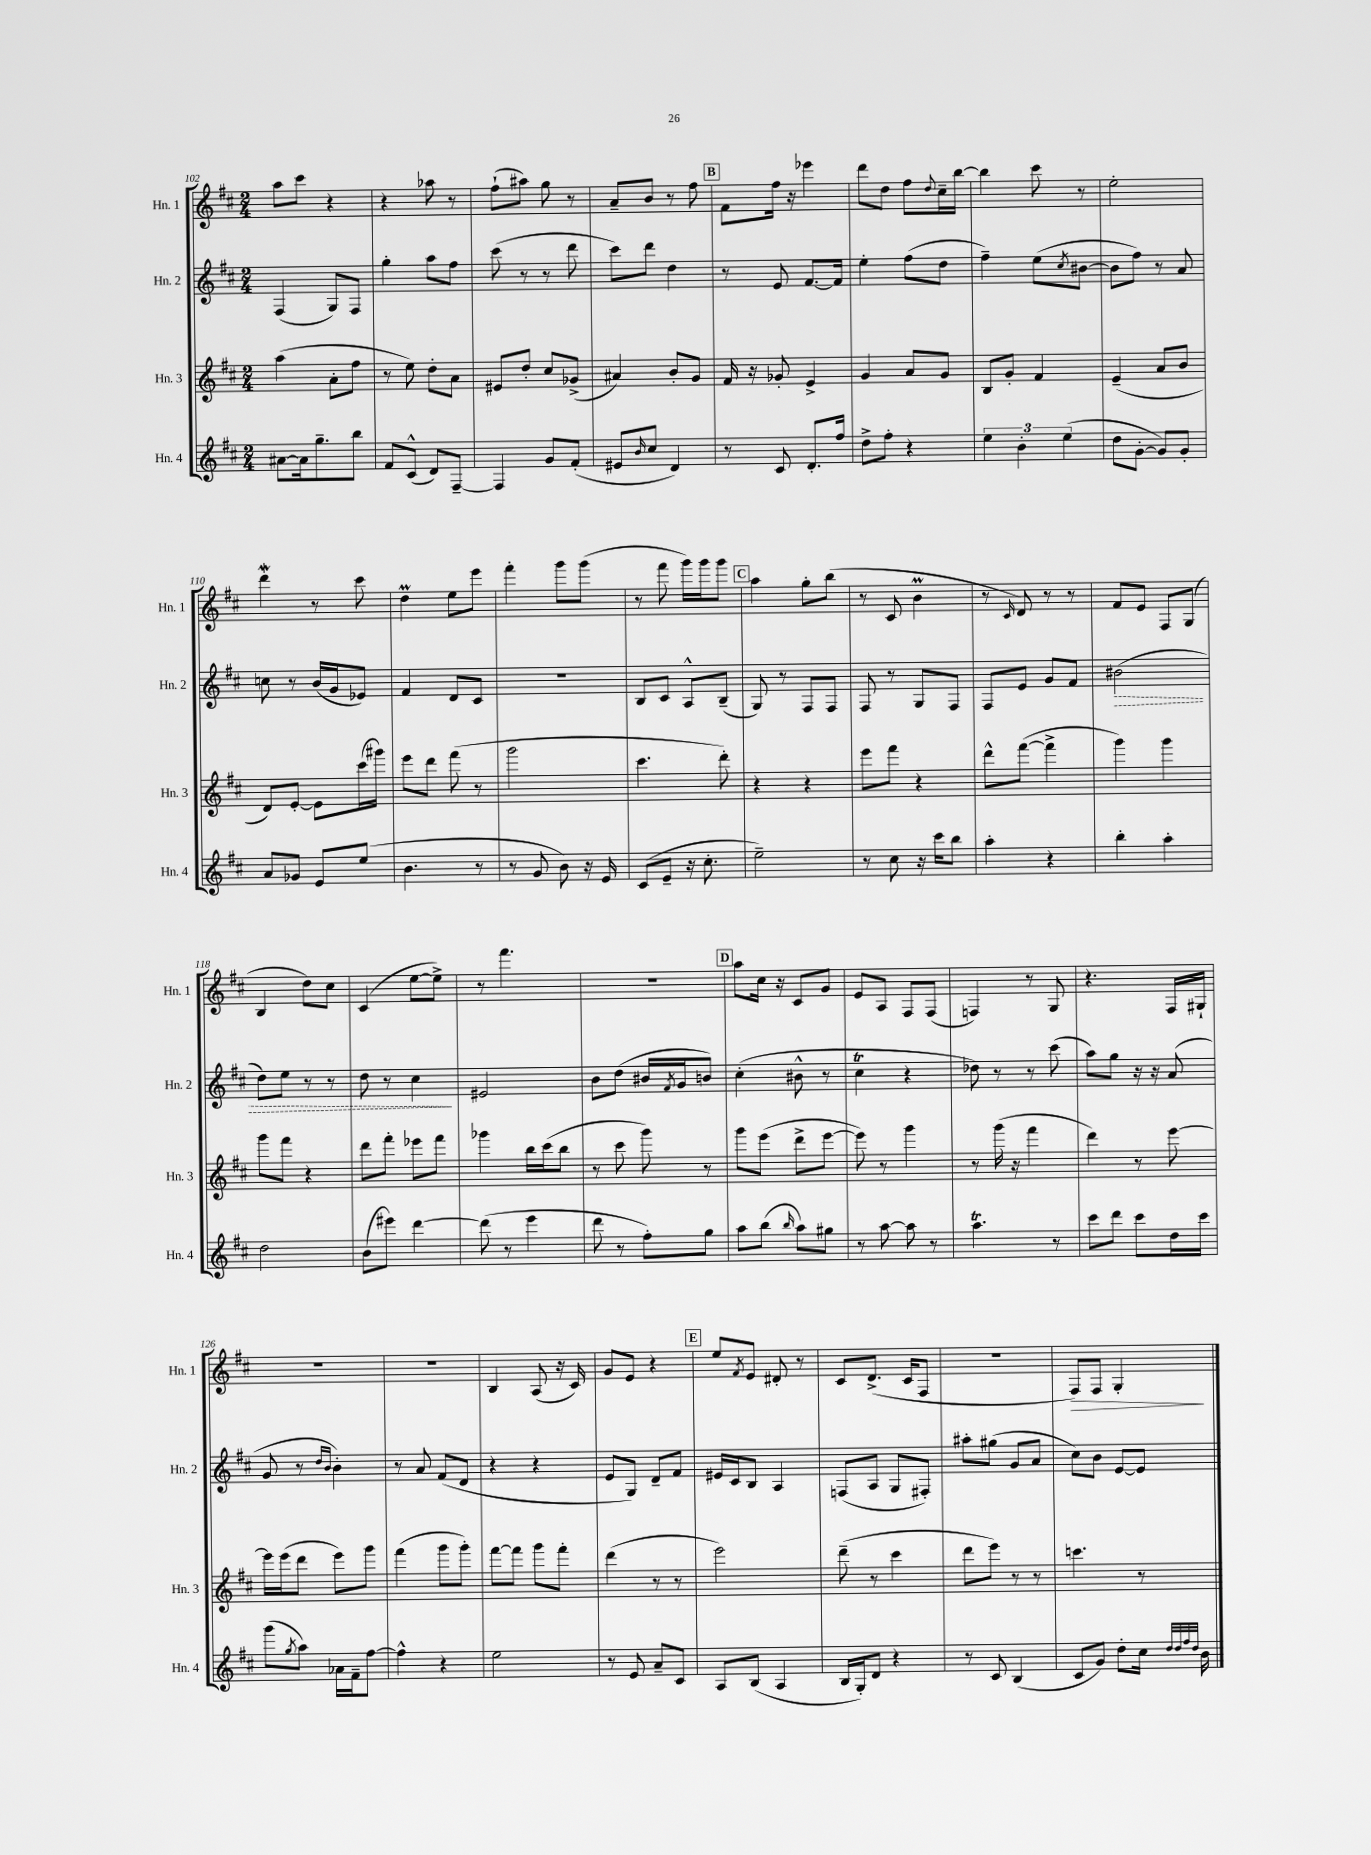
<<
\new StaffGroup <<
\new Staff = "s0" \with { instrumentName = "Hn. 1" shortInstrumentName = "Hn. 1" } {
    \clef treble \key d \major \numericTimeSignature \time 2/4
    a''8 cis'''8 r4 |
    r4 aes''8 r8 |
    fis''8-!( ais''8) g''8 r8 |
    a'8-- b'8 r8 fis''8 |
    \mark \markup { \box "B" } fis'8 fis''16 r16 ees'''4 |
    d'''8 d''8 fis''8 \appoggiatura { d''8 } cis''16-- b''16~ |
    b''4 cis'''8 r8 |
    e''2-. |
    d'''4\mordent r8 cis'''8 |
    d''4\prall e''8 e'''8 |
    fis'''4-. g'''8 g'''8( |
    r8 fis'''8 g'''16) g'''16 g'''8 |
    \mark \markup { \box "C" } a''4 g''8-. b''8( |
    r8 cis'8 b'4\prall |
    r8 \grace { cis'16 } d'8) r8 r8 |
    fis'8 e'8 fis8 g8( |
    b4 d''8) cis''8 |
    cis'4( e''8~ e''8->) |
    r8 fis'''4. |
    r2 |
    \mark \markup { \box "D" } a''8 cis''16 r16 cis'8 g'8 |
    e'8 a8 fis8 fis8( |
    f4) r8 g8 |
    r4. fis16 gis16-! |
    R2 |
    r2 |
    b4 a8( r16 cis'16) |
    g'8 e'8 r4 |
    \mark \markup { \box "E" } e''8 \acciaccatura { fis'8 } e'8 dis'8-. r8 |
    cis'8 d'8.->( cis'16 fis8 |
    r2 |
    fis8\>) fis8 g4-.\! \bar "|." |
}
\new Staff = "s1" \with { instrumentName = "Hn. 2" shortInstrumentName = "Hn. 2" } {
    \clef treble \key d \major \numericTimeSignature \time 2/4
    fis4( g8) fis8 |
    g''4-. a''8 fis''8 |
    cis'''8( r8 r8 d'''8 |
    cis'''8) d'''8 d''4 |
    \mark \markup { \box "B" } r8 e'8 fis'8.~ fis'16 |
    e''4-. fis''8( d''8 |
    fis''4--) e''8( \acciaccatura { cis''8 } bis'8~ |
    bis'8 fis''8) r8 a'8 |
    c''8 r8 b'16( g'16 ees'8) |
    fis'4 d'8 cis'8 |
    r2 |
    b8 cis'8 a8-^ b8--( |
    \mark \markup { \box "C" } g8) r8 fis8 fis8 |
    fis8 r8 g8 fis8 |
    fis8 e'8 g'8 fis'8 |
    \once \override Hairpin.style = #'dashed-line bis'2\>( |
    d''8) e''8 r8 r8 |
    d''8 r8 cis''4\! |
    eis'2 |
    b'8 d''8( bis'16 \acciaccatura { fis'8 } g'16 b'8) |
    \mark \markup { \box "D" } cis''4-.( bis'8-^ r8 |
    cis''4\trill r4 |
    des''8) r8 r8 cis'''8( |
    a''8) g''8 r16 r16 a'8( |
    g'8 r8 \grace { d''16 b'16 } b'4-.) |
    r8 a'8 fis'8( d'8 |
    r4 r4 |
    e'8 g8) d'8-- fis'8 |
    \mark \markup { \box "E" } eis'16 cis'16 b8 a4 |
    f8( a8 g8 fis8-.) |
    ais''8-. gis''8( g'8 a'8 |
    cis''8) b'8 e'8~ e'8 \bar "|." |
}
\new Staff = "s2" \with { instrumentName = "Hn. 3" shortInstrumentName = "Hn. 3" } {
    \clef treble \key d \major \numericTimeSignature \time 2/4
    a''4( a'8-. fis''8 |
    r8 e''8) d''8-. a'8 |
    eis'8 d''8-. cis''8 ges'8->( |
    ais'4) b'8-. g'8 |
    \mark \markup { \box "B" } fis'16 r16 ges'8-. e'4-> |
    g'4 a'8 g'8 |
    b8 g'8-. fis'4 |
    e'4--( a'8 b'8 |
    d'8) e'8~-. e'8 cis'''16( gis'''16) |
    e'''8 d'''8 fis'''8( r8 |
    g'''2 |
    cis'''4. d'''8-.) |
    \mark \markup { \box "C" } r4 r4 |
    e'''8 fis'''8 r4 |
    d'''8-^ fis'''8~( fis'''4-> |
    g'''4) g'''4 |
    g'''8 fis'''8 r4 |
    d'''8 fis'''8-. ees'''8 fis'''8 |
    ges'''4 b''16 cis'''16( b''8 |
    r8 cis'''8 g'''8) r8 |
    \mark \markup { \box "D" } g'''8 e'''8( d'''8-> e'''8~ |
    e'''8) r8 g'''4 |
    r8 g'''16( r16 fis'''4 |
    d'''4) r8 e'''8~ |
    e'''16 e'''16( d'''8 e'''8) g'''8 |
    fis'''4( g'''8 g'''8-.) |
    fis'''8~ fis'''8 g'''8 fis'''8-. |
    d'''4( r8 r8 |
    \mark \markup { \box "E" } e'''2) |
    d'''8--( r8 cis'''4 |
    d'''8 e'''8) r8 r8 |
    c'''4. r8 \bar "|." |
}
\new Staff = "s3" \with { instrumentName = "Hn. 4" shortInstrumentName = "Hn. 4" } {
    \clef treble \key d \major \numericTimeSignature \time 2/4
    ais'8~ ais'16 g''8.-- b''8 |
    fis'8 cis'8-^( d'8) fis8~-- |
    fis4 g'8 fis'8-.( |
    eis'8 \grace { b'16 } cis''8 d'4) |
    \mark \markup { \box "B" } r8 cis'8 d'8.-. fis''16 |
    d''8-> fis''8-. r4 |
    \tuplet 3/2 { e''4 b'4-. e''4( } |
    d''8 g'8~-. g'8) g'8-. |
    a'8 ges'8 e'8 e''8( |
    b'4. r8 |
    r8 g'8 b'8) r16 e'16 |
    cis'8( e'8-- r16 cis''8.-. |
    \mark \markup { \box "C" } e''2--) |
    r8 cis''8 r16 cis'''16 b''8 |
    a''4-. r4 |
    b''4-. a''4-. |
    d''2 |
    b'8( eis'''8) d'''4~ |
    d'''8( r8 e'''4 |
    d'''8 r8 fis''8-.) g''8 |
    \mark \markup { \box "D" } a''8 b''8( \grace { b''16 } a''8) gis''8 |
    r8 a''8~ a''8 r8 |
    a''4.\trill r8 |
    cis'''8 d'''8 cis'''8 d''16 cis'''16 |
    g'''8( \acciaccatura { g''8 } a''8) aes'16 fis'16-- fis''8~ |
    fis''4-^ r4 |
    e''2 |
    r8 e'8 a'8-- cis'8 |
    \mark \markup { \box "E" } a8 b8( a4 |
    b16 g16-.) d'8 r4 |
    r8 cis'8 b4( |
    cis'8 g'8) d''8-. cis''16 \grace { d''32 d''32 fis''32 d''32 } b'16 \bar "|." |
}
>>
>>
\layout { \context { \Score currentBarNumber = #102 } }
